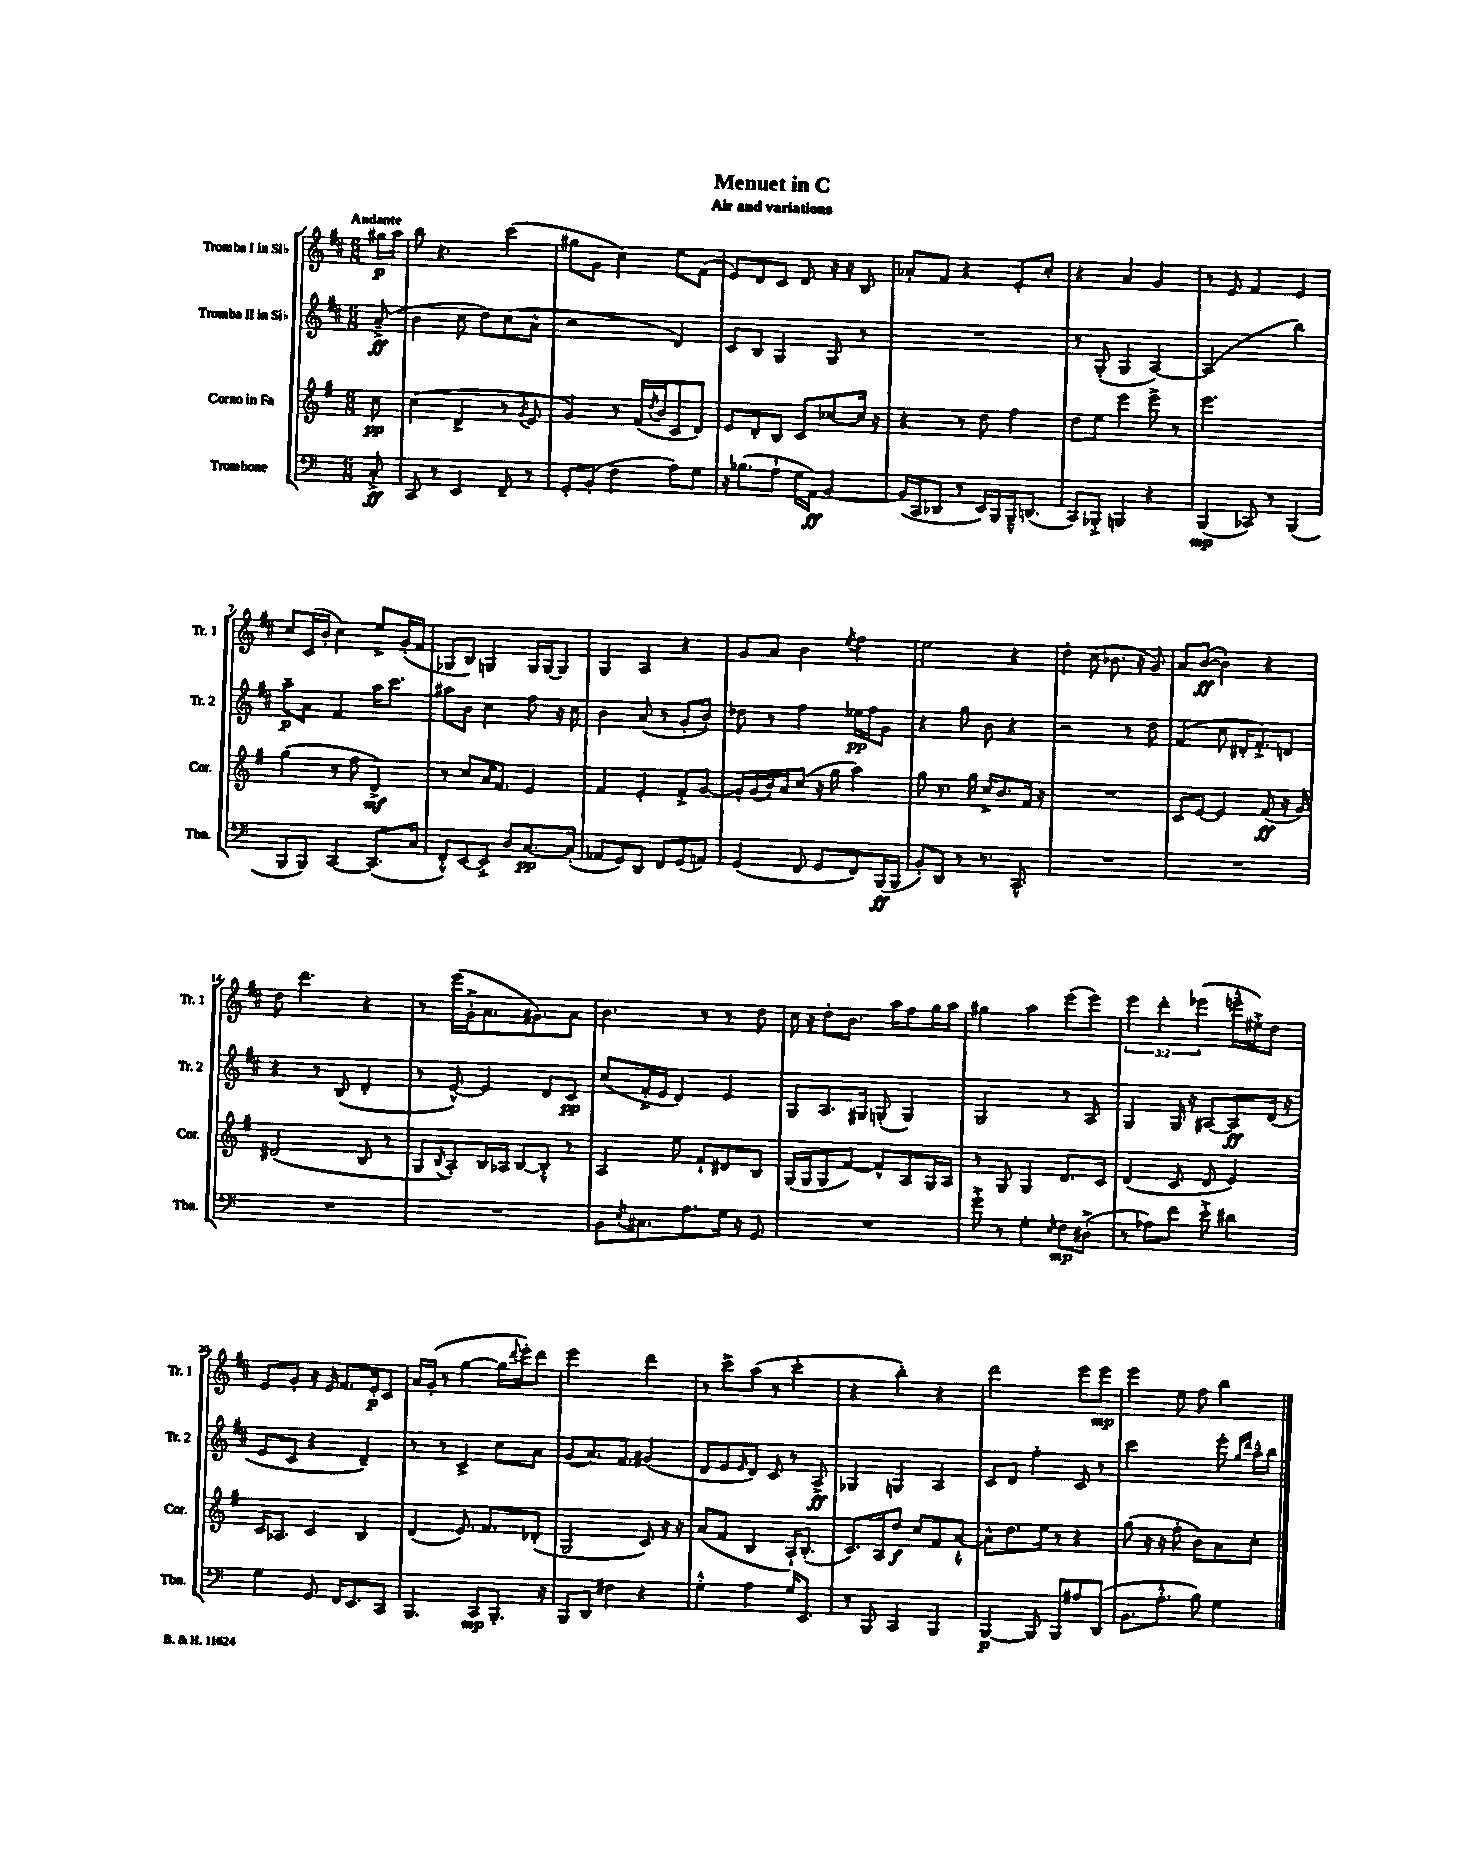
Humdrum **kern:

**kern	**kern	**kern	**kern
*staff4	*staff3	*staff2	*staff1
*clefF4	*clefG2	*clefG2	*clefG2
*k[]	*k[f#]	*k[f#c#]	*k[f#c#]
*M6/8	*M6/8	*M6/8	*M6/8
8C'^	8cc	(8a~^	16gg#
.	.	.	16aa
=	=	=	=
8CC	(4cc	4b	8bb
8r	.	.	4.r
4EE	4d^	8cc#	.
.	.	8dd)	.
8FF~	8r	(8cc#	(4ccc#
.	8qg	.	.
8r	8e	8a^^	.
=	=	=	=
8GG'	4g)	2r	8gg#
(8BB'	.	.	8g
4F	8r	.	4cc#)
.	(16f#	.	.
.	8qdd	.	.
.	16b	.	.
8A)	8c	4d)	8ee
8G	8d)	.	(8f#
=	=	=	=
16r	8e	8c#	8e)
(8.B-	.	.	.
.	8d'	8B	8d
8A`	8B	4G	8c#
16G	8c	.	8d
16AA)	.	.	.
[4BB	[8cc-	8G	16r
.	.	.	16r
.	16cc-]	8r	8B
.	16r	.	.
=	=	=	=
(16BB]	4r	2.r	8a-'
16CC	.	.	.
8DD-	.	.	8f#
8r	8r	.	4r
16EE)	8dd	.	.
16BBB	.	.	.
16BBB~^^	4ff#	.	8e'
(8.DD	.	.	.
.	.	.	8cc#'
=	=	=	=
8CC)	8dd	8r	4r
8BBB-'^	8ee	(8G'	.
4BBB	4eee	4G	4a
4r	8eee^	[4A)	4g
.	8r	.	.
=	=	=	=
(4BBB	2.eee	(2A]	8r
.	.	.	8e
8CC-)	.	.	4f#
8r	.	.	.
(4BBB	.	4bb)	4e
=	=	=	=
8BBB	(4gg	8aa~	8cc#
8BBB)	.	8a	(16c#
.	.	.	16b'
[4CC	8r	4f#	4cc#)
.	8ff#	.	.
(8.CC]	4d^)	16aa	8ee^
.	.	8.ccc#	.
.	.	.	(16g'
16C	.	.	16f#
=	=	=	=
8FF'^^)	8r	8aa#	8G-
[8EE	8cc	8b	8B)
8EE'^]	16a	4cc#	4G
.	8.f#	.	.
8D	.	.	.
[8.C	4e	8ff#	16G
.	.	.	[16G
.	.	16r	8G]
(16C']	.	16cc#	.
=	=	=	=
8AA-	4f#	4b	4G
8GG)	.	.	.
8DD	4e'	(8a	4A
8FF	.	8r	.
(8GG	8f#'^	8g'	4r
8AA)	[8g	8b')	.
=	=	=	=
(4GG	16g']	8dd-	8g
.	(16g	.	.
.	16b)	8r	8a
.	16a	.	.
8FF	(8cc	4ff#	4b
8GG	16r	.	.
.	16gg	.	.
.	.	.	8qee
8FF)	4aa)	16ee-	4ff#
.	.	16ff#	.
(16BBB	.	8g	.
16BBB	.	.	.
=	=	=	=
8BB')	8gg	4r	2ee
8DD	8.r	.	.
8r	.	8gg	.
.	16gg	.	.
8.r	16cc^	8b	.
.	8.b	.	.
.	.	4r	4r
8.CC^^	.	.	.
.	16f#	.	.
.	16r	.	.
=	=	=	=
2.r	2.r	2r	4dd'
.	.	.	(8cc#
.	.	.	8.b-
.	.	8r	.
.	.	.	16r
.	.	8dd	8g)
=	=	=	=
2.r	8c	(4f#	8a
.	[8e	.	([8b
.	4e]	8cc#	4b'])
.	.	16d#'	.
.	.	8.f#'^)	.
.	(8f#	.	4r
.	16r	8d	.
.	16g)	.	.
=	=	=	=
2.r	(2d#	4r	8dd
.	.	.	4.ddd
.	.	8r	.
.	.	(8B	.
.	8B	4d'	4r
.	8r	.	.
=	=	=	=
2.r	8G	8r	8r
.	8qB	.	.
.	8A')	[8e^^)	(16eee
.	.	.	16g'^
.	16B	4e]	8.a
.	16A-	.	.
.	[8B	.	.
.	.	.	8.g#)
.	8B'^^]	8d	.
.	8r	8c#	8a
=	=	=	=
8BB	4A	(8cc#	4.b
8qE	.	.	.
8.C#	.	16f#'^	.
.	.	16e	.
.	8ee	4d)	.
8.A	.	.	.
.	8f#`	.	8r
16G	8d#	4e	8r
16r	.	.	.
8GG	8B	.	8dd
=	=	=	=
2.r	(16G	8G	16cc#
.	16G	.	16r
.	8G	8.A	8dd'
.	[8f#)	.	8.b
.	.	16G#	.
.	8f#^^]	(8G'	.
.	.	.	16aa
.	8A	4G)	8ff#
.	16G	.	16gg
.	16A	.	16aa
=	=	=	=
8g'^	8r	2G	4gg#
8r	8G	.	.
4G'	4G	.	4aa
16qqE	.	.	.
8F	8.d	8r	(8eee
(8D#'^	.	8A	8eee)
.	16c	.	.
=	=	=	=
8r	(4d	4G	6eee
8A-)	.	.	.
.	.	.	6ddd'
8f	8c	16G	.
.	.	16r	.
.	.	.	(6eee-
8e'^	8d	[8A#	.
4d#	4e)	8A#]	16eee~^^
.	.	.	16ee#'^)
.	.	(16d	8dd
.	.	16r	.
=	=	=	=
4G	16c	8e	8e
.	8.A-	.	.
.	.	8c#	8g'
8GG	4c	4r	16r
.	.	.	16e
16FF	.	.	8.f#
8.EE	.	.	.
.	4B	4d~)	.
.	.	.	16e'
8CC	.	.	8c#
=	=	=	=
4.BBB	(4d	8r	16a
.	.	.	(16g'
.	.	8r	8r
.	8.e)	4c#^	[4gg
8CC	.	.	.
.	8.f#	.	.
8.BBB'	.	8cc#	16gg]
.	.	.	8qqddd
.	.	.	16eee')
.	(8d-'	8a	8ddd
16r	.	.	.
=	=	=	=
8BBB	2G	(8g	2eee
8DD	.	8.a)	.
4F#	.	.	.
.	.	8.f#	.
4r	8c)	(4g#	4ddd
.	16r	.	.
.	16r	.	.
=	=	=	=
4G'^^	(8a	8d	8r
.	8f#	8e	8ccc#^
.	.	16qqe	.
4A	4B	8d)	(8aa
.	.	8c#	8r
16G	16A`)	8r	4ccc#'
8.EE	(8.B'	.	.
.	.	8A^	.
=	=	=	=
8r	8.c)	4G-	4r
8BBB	.	.	.
.	16A	.	.
4CC	8dd	4G	4bb')
.	8cc	.	.
4BBB	8f#	4A	4r
.	[8a`^^	.	.
=	=	=	=
[4BBB	8a^^]	8c#	2ddd
.	8.dd	8d	.
8BBB]	.	4ff#'	.
.	16ee	.	.
8BBB	8r	.	.
8A#	4r	8c#	8eee
(8DD	.	8r	8eee
=	=	=	=
8.BB	(8gg	2ccc#	4eee
.	16r	.	.
8.A'^^	16r	.	.
.	8ff#'	.	8ee
8B)	8b)	.	8ff#
4G	8a	8eee'	4bb
.	.	16qqgg	.
.	.	16qqddd	.
.	8cc'	16aa~^^	.
.	.	16bb	.
==	==	==	==
*-	*-	*-	*-
